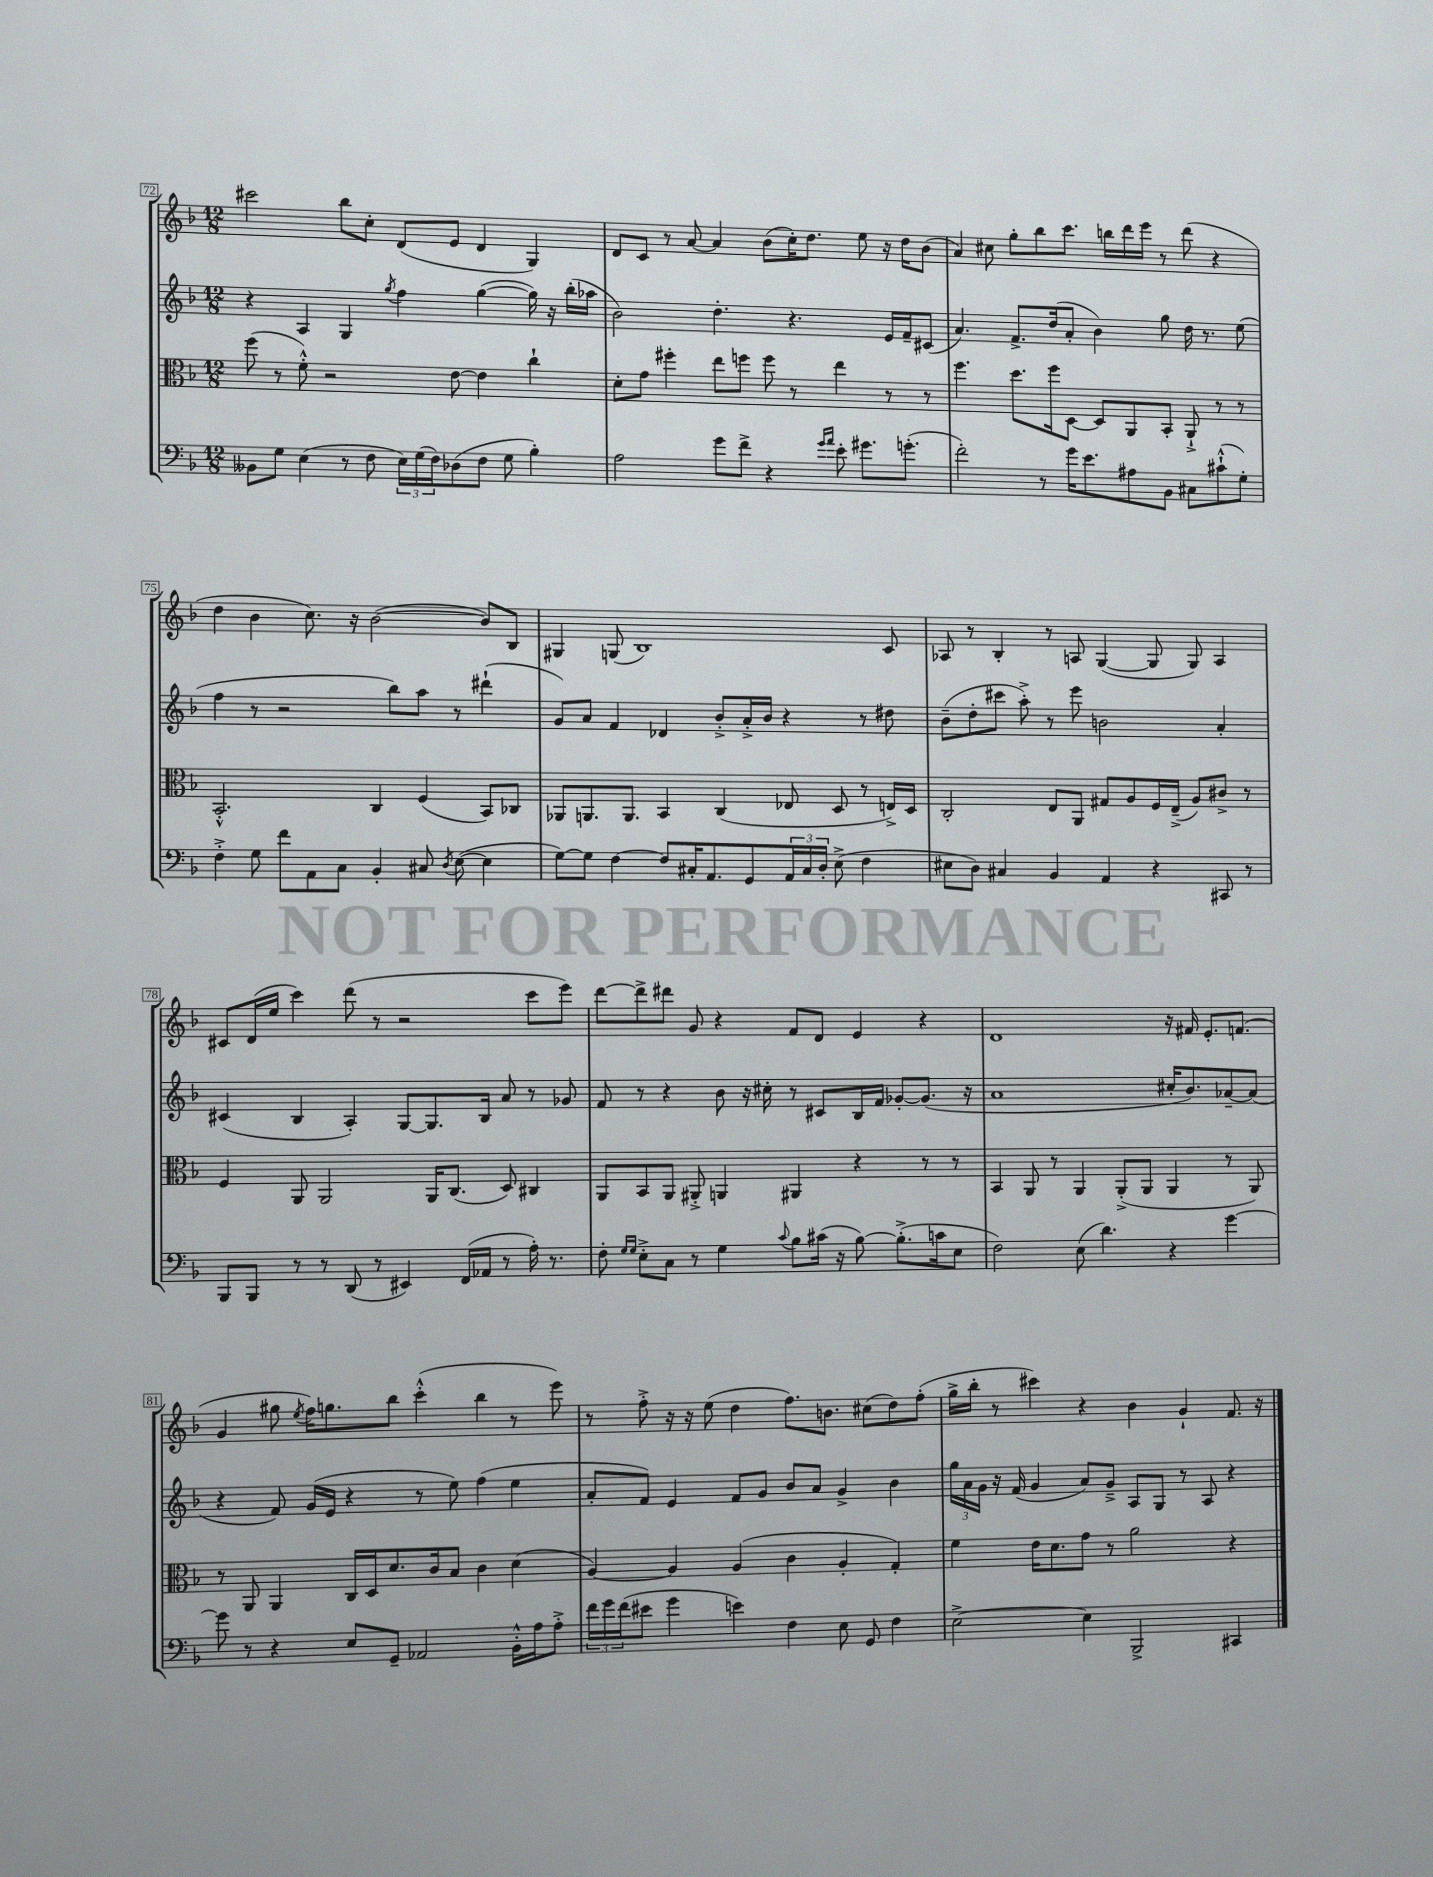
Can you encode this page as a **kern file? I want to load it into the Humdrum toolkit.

**kern	**kern	**kern	**kern
*staff4	*staff3	*staff2	*staff1
*clefF4	*clefC3	*clefG2	*clefG2
*k[b-]	*k[b-]	*k[b-]	*k[b-]
*M12/8	*M12/8	*M12/8	*M12/8
8BB--\L	(8ff\	4r	2ccc#\
8G\J	8r	.	.
(4E\	8f'^^\)	4A/	.
.	2r	.	.
8r	.	4G/	8bb-\L
8F\	.	.	8cc'\J
.	.	8qgg/	.
24E\LL)	.	4ff\	(8d/L
(24G\	.	.	.
24F\J)	.	.	.
(8D-\	[8e\	.	8e/J
8F\J	4e\]	([4gg\	4d/
8G\	.	.	.
4B-'\)	4cc`\	16gg\])	4G/)
.	.	16r	.
.	.	(16bb-'\LL	.
.	.	16aa-\JJ	.
=	=	=	=
2A\	8d'\L	2b-\)	8d/L
.	8g\J	.	8c/J
.	4ff#'\	.	8r
.	.	.	[8a/
8g\L	8ee\L	4.dd'\	4a/]
8f^\J	8ff\J	.	.
4r	8ff\	.	(8b-\L
.	8r	4.r	16cc'\K)
.	.	.	8.dd\J
16qqg/LL	.	.	.
16qqa/JJ	.	.	.
8e'\	4ee\	.	.
8.g#\L	.	.	8ee\
.	8r	16e/LL	16r
(8.g'\J	.	16f~/J	16dd\LK
.	8r	(8c#/J	(8b-\J
=	=	=	=
2f'\)	4.ff\	4.a/)	4a/)
.	.	.	8cc#\
.	8.dd\L	8.f^/L	8gg'\L
8r	.	.	8bb-\
.	16ff\k	(16dd/k	.
16g\LK	[8D\J	8a'/J	8.ccc\J
8.e\	.	.	.
.	8D/]L	4b-\)	.
.	.	.	16bb\LL
8A#\	8AA/	.	16ddd\
.	.	.	16eee\JJ
8BB-\J	8BB-'/J	8gg\	8r
8C#\L	8AA`^/	16dd\	(8ddd\
.	.	8.r	.
(8c#`^^\	8r	.	4r
8G'\J)	8r	(8ee\	.
=	=	=	=
4F'^\	2.BB-'^^/	4ff\	4dd\
8G\	.	8r	4b-\
8f\L	.	2r	.
8AA\	.	.	8.cc\)
8C\J	.	.	.
.	.	.	16r
4BB-'/	4C/	.	([2b-\
.	.	8bb-\L)	.
8C#/	(4F/	8aa\J	.
8qD/	.	.	.
([8E\	.	8r	.
4E\]	8BB-/L)	(4ddd#`\	8b-/]L)
.	8C-/J	.	8B-/J
=	=	=	=
[8G\L)	8AA-/L	8g/L)	4G#/
8G\]J	8.AA/	8a/J	.
[4F\	.	4f/	(8G/
.	8.AA/J	.	.
.	.	.	1B-)
8F/]L	4BB-/	4d-/	.
16C#'/K	.	.	.
8.AA/	.	.	.
.	(4C/	8b-'^/L	.
8GG/	.	16a'^/L	.
.	.	16b-/JJ	.
24AA/L	8E-/	4r	.
24C#/	.	.	.
24D'/JJ	.	.	.
(8E^\	8D/	.	.
4F\	8r	8r	.
.	16E^/LL)	8dd#\	8c/
.	16D/JJ	.	.
=	=	=	=
8E#\L	2C'/	(8b-~\L	8A-/
8D\J)	.	8dd'\	8r
4C#/	.	8ccc#\J	4B-'/
.	.	8aa'^\)	.
4BB-/	8E/L	8r	8r
.	8AA/J	8eee\	8A/
4AA/	8G#/L	2b\	([4G/
.	8A/	.	.
4r	16F/L	.	8G/]
.	(16E~^/JJ	.	.
.	8A/L)	.	8G/)
8CC#/	8c#^/J	4a'/	4A/
8r	8r	.	.
=	=	=	=
8BBB-/L	4F/	(4c#/	8c#/L
8BBB-/J	.	.	(16d/L
.	.	.	16ee/JJ
8r	8AA/	4B-/	4ccc\)
8r	2AA/	.	.
(8DD/	.	4A'/)	(8ddd\
8r	.	.	8r
4EE#/)	.	[8G/L	2r
.	16AA/LK	8.G/]	.
.	(8.C/J	.	.
(16FF/LL	.	.	.
16AA-/JJ	.	16B-/Jk	.
8r	8D/)	8a/	.
16A'\)	4C#/	8r	8ccc\L
8.r	.	.	.
.	.	8g-/	8eee\J)
=	=	=	=
8F'\	8AA/L	8f/	[8ddd\L
16qqG/LL	.	.	.
16qqG/JJ	.	.	.
8E'^\L	8BB-/	8r	8ddd^\]
8C\J	8AA/J	4r	8ddd#\J
8r	8AA#'^/	.	8g/
4G\	4AA/	8b-\	4r
.	.	16r	.
.	.	16cc#'\	.
8qqc/	.	.	.
8B-\L	4AA#/	8r	8f/L
(16c#\Jk	.	8c#/L	8d/J
16r	.	.	.
[8B-\)	4r	16B-/L	4e/
.	.	16f/JJ	.
(8.B-'^\]L	.	[8g-'/L	.
.	8r	(8.g-/]J	4r
16c\k	.	.	.
8E\J	8r	.	.
.	.	16r	.
=	=	=	=
2F\)	4BB-/	1a	1d
.	8AA/	.	.
.	8r	.	.
(8E\	4AA/	.	.
4.d\)	.	.	.
.	(8AA'^/L	.	.
.	8AA/J	.	.
4r	4AA/	16cc#'/LK	16r
.	.	8.b-/)	16f#/
.	.	.	8.e'/L
[4g\	8r	[8a-~/	.
.	.	.	(8.f/J
.	8AA/)	(8a-/]J	.
=	=	=	=
8g\]	8r	4r	4g/
8r	8AA/	.	.
4r	4AA/	8f/)	8gg#\
.	.	.	8qee/
.	.	(16g/LL	16ff\LK)
.	.	16e/JJ	8.gg\
8E/L	16C/LL	4r	.
.	16D/J	.	.
8GG~/J	8.d/	.	8bb-\J
2AA-/	.	8r	(4ccc'^^\
.	16c/k	.	.
.	8B-/J	8ee\)	.
.	4c\	(4ff\	4bb-\
16BB-'^^\LL	(4d\	4ee\	8r
16A\J	.	.	.
8A'^\J	.	.	8eee\)
=	=	=	=
24f\LL	[4A/)	8a'/L	8r
24g\	.	.	.
(24f\J	.	.	.
8e#\J	.	8f/J)	8ff'^\
4g\	4A/]	4e/	16r
.	.	.	16r
.	.	.	(8ee\
4e\)	(4A/	8f/L	4dd\
.	.	8g/J	.
4F\	4c\	8b-/L	8.ff\L)
.	.	8a/J	.
.	.	.	8.b\J
8E\	4A'/	4g^/	.
8GG/	.	.	(8cc#\L
4F\	4G'/)	4b-\	8dd\)
.	.	.	(8ff'\J
=	=	=	=
[2E^\	4f\	24gg\LL	16gg^\LL
.	.	24a\	.
.	.	.	16bb-'\JJ
.	.	24g\JJ	.
.	.	16r	8r
.	.	(16f/	.
.	16e\LK	4g/	4ccc#\)
.	8.d\	.	.
4E\]	8g\J	8a/L)	4r
.	8r	8g~^/J	.
2BBB-^/	2a\	8A/L	4b-\
.	.	8G/J	.
.	.	8r	4g`/
.	.	8A/	.
4CC#/	4r	4r	8.f/
.	.	.	16r
==	==	==	==
*-	*-	*-	*-
